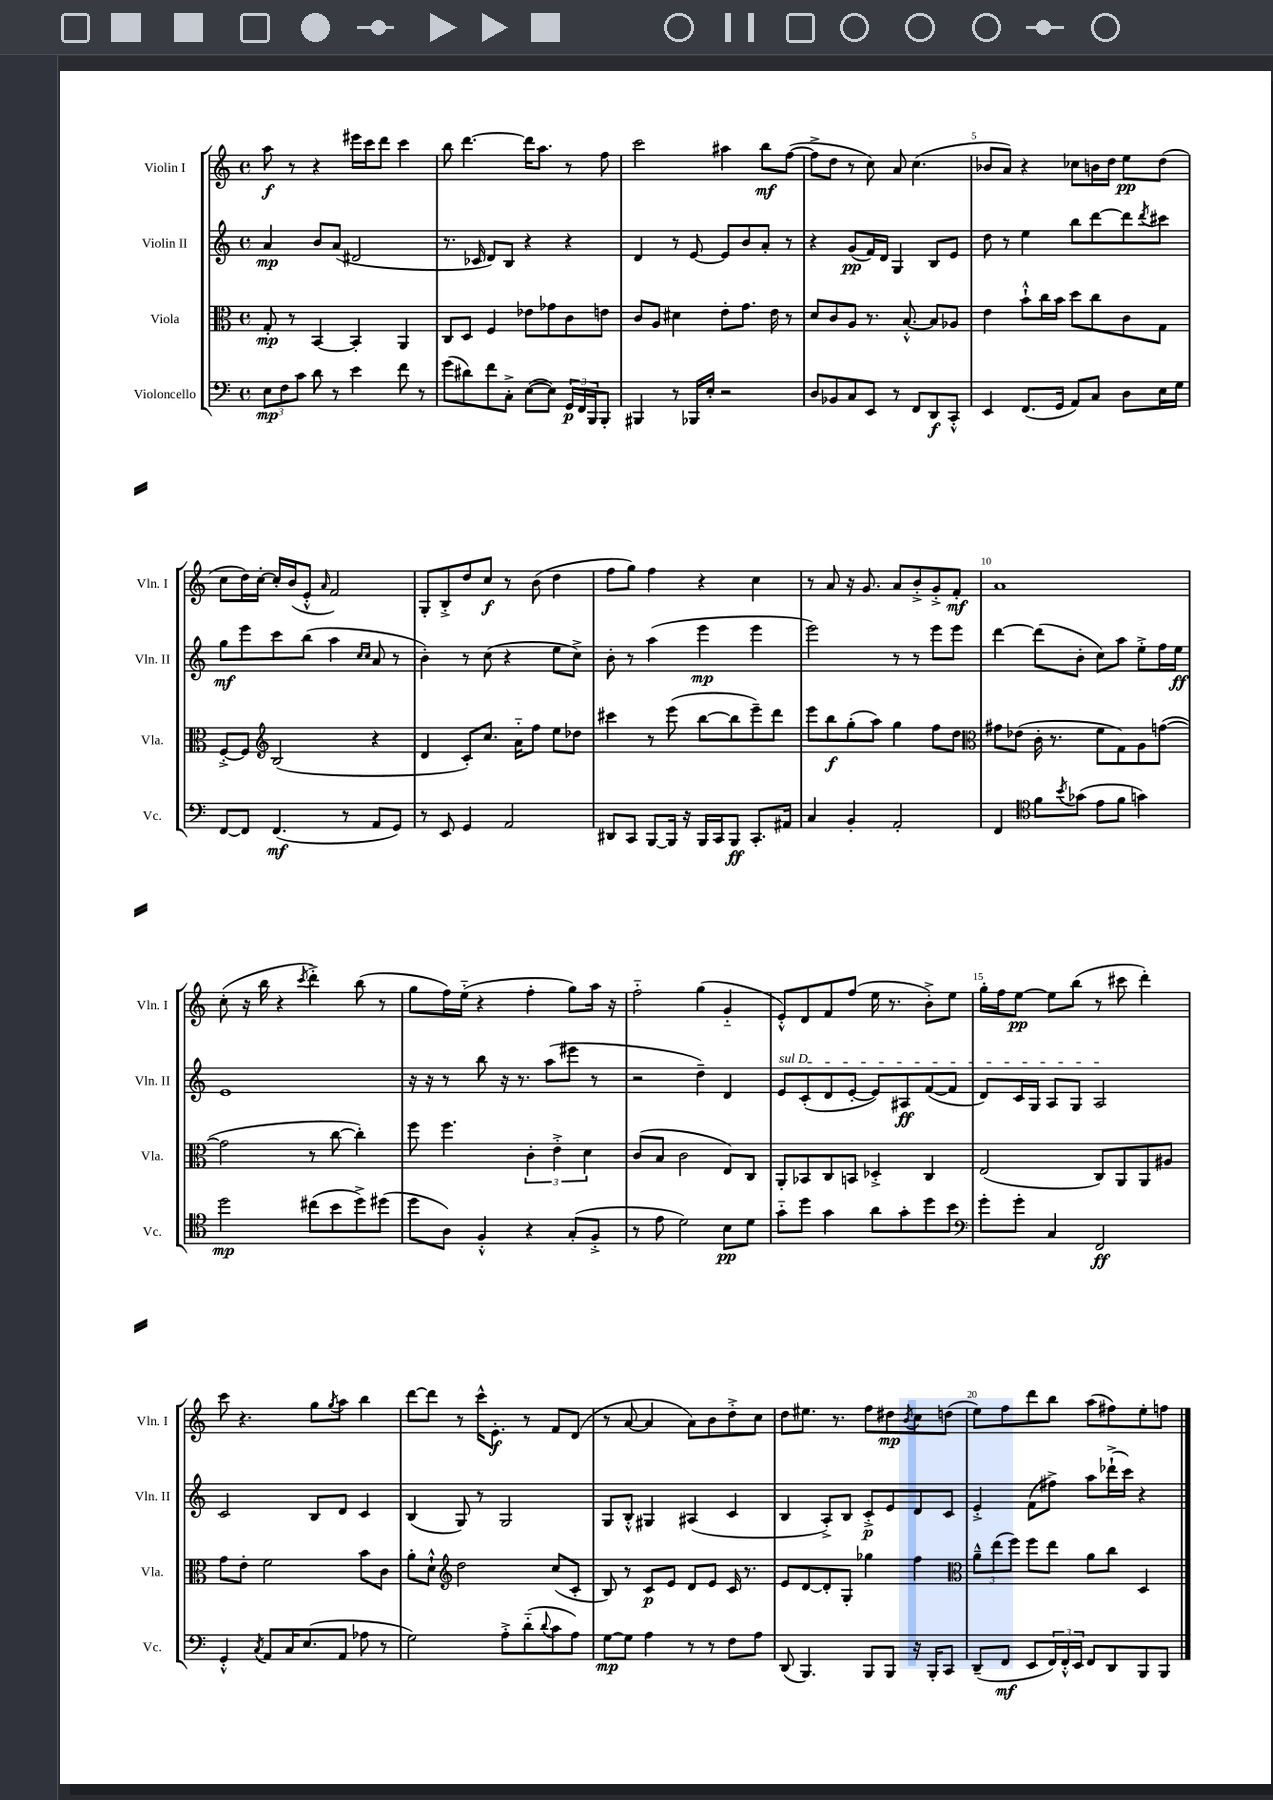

**kern	**kern	**kern	**kern
*staff4	*staff3	*staff2	*staff1
*clefF4	*clefC3	*clefG2	*clefG2
*k[]	*k[]	*k[]	*k[]
*M4/4	*M4/4	*M4/4	*M4/4
*met(c)	*met(c)	*met(c)	*met(c)
12E	8G'	4a	8aa
12F	.	.	.
.	8r	.	8r
12c	.	.	.
8d	[4BB	8b	4r
8r	.	(8a	.
4e	4BB']	2d#	16eee#
.	.	.	16ccc
.	.	.	8ddd
8f	4AA	.	4ccc
8r	.	.	.
=	=	=	=
(8g	8C	8.r	8bb
8d#)	8D	.	[4.ddd
.	.	16c-	.
8f	4F	8d)	.
8C'^	.	8B	.
([8E	8e-	4r	16ddd]
.	.	.	8.aa
8E])	8g-	.	.
24GG	8c	4r	8r
24FF	.	.	.
24BBB	.	.	.
8BBB'	8e	.	8ff
=	=	=	=
4BBB#	8c	4d	2ccc
.	8A	.	.
8r	4d#	8r	.
16BBB-	.	[8e	.
16E'	.	.	.
2r	8e'	8e]	4aa#
.	8.g	8b	.
.	.	8a'	8bb
.	16e	.	.
.	8r	8r	([8ff
=	=	=	=
8D	8d	4r	8ff^]
8BB-	8c	.	8dd
8C	8A	(8g	8r
8EE	8.r	16f)	8cc)
.	.	16d	.
8r	.	4G	8a
.	[8.B'^^	.	.
8FF	.	.	(4.cc
8DD	8B]	8B	.
8CC'^^	8A-	8e	.
=	=	=	=
4EE	4e	8dd	8b-
.	.	8r	8a)
(8.FF	8b`^^	4ee	4r
.	16cc	.	.
16GG	16b	.	.
8AA)	8dd	8bb	8cc-
8C	8cc	[8ddd	16b
.	.	.	16dd
8D	8c	8ddd]	8ee
.	.	8qddd	.
16E	8G	8ccc#	(8dd
16G	.	.	.
=	=	=	=
[8FF	[8F'^	8gg	8cc
8FF]	8F]	8eee	16dd)
.	.	.	[16cc'
*	*clefG2	*	*
(4.FF	(2B	8ccc	16cc']
.	.	.	(16b
.	.	(8bb	8e'^^
.	.	.	16qqa
.	.	4aa	2f)
8r	.	.	.
.	.	16qqcc	.
.	.	16qqcc	.
8AA	4r	8a	.
8GG)	.	8r	.
=	=	=	=
8r	4d	4b')	8G'
8EE	.	.	8B'^
4GG	8c')	8r	8dd
.	8.cc	(8cc	8cc
2AA	.	4r	8r
.	16a'~	.	.
.	8ff	.	(8b
.	8ee	8ee	4dd
.	8dd-	8cc^)	.
=	=	=	=
8DD#	4ccc#	8b'	8ff
8CC	.	8r	8gg)
[8BBB	8r	(4aa	4ff
16BBB]	(8eee	.	.
16r	.	.	.
16BBB	[8bb	4eee	4r
16CC	.	.	.
8BBB	8bb]	.	.
8.CC'	8eee~)	4eee	4cc
.	8ddd	.	.
16AA#	.	.	.
=	=	=	=
4C	8eee	2eee)	8r
.	8bb	.	8a
4BB'	(8gg'	.	16r
.	.	.	8.g
.	8aa)	.	.
2AA'	4gg	8r	8a
.	.	8r	8b'^
.	8ff	8eee	8g'^
.	8dd	8eee	8f'
=	=	=	=
*	*clefC3	*	*
4FF	8g#	[4ddd	1a
.	(8e-	.	.
*clefC4	*	*	*
8f	16c'	(8ddd]	.
.	8.r	.	.
8qb	.	.	.
(8g-	.	8b'	.
8e	8f	8cc)	.
8f	8G)	8aa	.
4g)	8A	8ee'^	.
.	([8g	16ff	.
.	.	16ee	.
=	=	=	=
2dd	2g]	1e	(8cc'
.	.	.	16r
.	.	.	16bb
.	.	.	4r
.	.	.	8qccc
(8cc#	8r	.	4ddd'^)
8b	[8cc	.	.
8dd^)	4cc'])	.	(8bb
(8dd#	.	.	8r
=	=	=	=
8dd	8ff	16r	8gg
.	.	16r	.
8A)	4.ff	8r	16ff)
.	.	.	(16ee'~
4F'^^	.	8bb	4r
.	.	16r	.
.	.	8.r	.
4r	6c'	.	4ff'
.	.	(8aa	.
.	6e'^	.	.
(8G'	.	8eee#	8gg)
.	6d	.	.
8F'^	.	8r	16aa
.	.	.	16r
=	=	=	=
8r	(8c	2r	2ff'~
8e	8B	.	.
2d)	2c	.	.
.	.	4dd~)	(4gg
8B	8E)	4d	4g'~
8d	8C	.	.
=	=	=	=
8g'~	8AA'	8e	8e'^^)
8dd	8BB-	(8c'	8d
4g	8C	8d	8f
.	8BB	[8e'	(8ff
8a	4D-'^	8e])	16ee
.	.	.	8.r
8g'	.	8A#	.
8dd	4C	([8f	8b'^)
8b	.	8f]	8ee
=	=	=	=
*clefF4	*	*	*
8g'	(2E	8d)	16gg'
.	.	.	16ff
8g'	.	16c	[8ee
.	.	16G	.
4C	.	8A	8ee]
.	.	8G	(8bb
2FF	8C)	2A	8r
.	8AA	.	8ccc#
.	8AA	.	4ddd')
.	8A#	.	.
=	=	=	=
4GG'^^	8g	2c	8ccc
.	8e'	.	4.r
8qC	.	.	.
8AA	2f	.	.
16C	.	.	.
(8.E	.	.	.
.	.	8B	8gg
.	.	.	8qgg
8AA	.	8d	8aa
8A-	8b	4c	4bb
8r	8c	.	.
=	=	=	=
2G)	8a'	(4B	[8ddd
.	8d`^^	.	8ddd]
*	*clefG2	*	*
.	2dd	8G)	8r
.	.	8r	16ccc^^
.	.	.	8.e'
8A'^	.	2G	.
(8d'~	.	.	8r
8qqd	.	.	.
8c	(8cc	.	8f
8A)	8c'	.	(8d
=	=	=	=
[8G	8B)	8G	8r
8G]	8r	8B'^^	[8a
4A	8c	4G#	4a]
.	8e	.	.
8r	8d	(4A#	8a)
8r	8e	.	8b
8F	16c	4c	8dd'^
.	8.r	.	.
8A	.	.	8cc
=	=	=	=
(8DD	8e	4B	8dd
4.BBB)	[8d	.	8.ee#
.	8d']	8A'^)	.
.	.	.	8.r
.	8G'	8B	.
8BBB	4gg-	8c'^	8ff
8BBB	.	8e	8dd#
.	.	.	8qb
16r	4ff	8d	8cc
16BBB'	.	.	.
8CC	.	8c	(8dd
=	=	=	=
*	*clefC3	*	*
(8DD~	12a~^^	4e'^	8ee)
.	(12ee	.	.
8FF	.	.	8ff
.	12ff)	.	.
8EE	8ff	(8f	8ddd
24FF)	8ee	8ff#^)	8bb
24FF'^^	.	.	.
24EE	.	.	.
8FF	8a	8aa	(8aa
8DD	8cc	(16ddd-`^	8ff#)
.	.	16ccc)	.
8BBB	4D	4r	8ee'
8BBB	.	.	8ff
==	==	==	==
*-	*-	*-	*-
